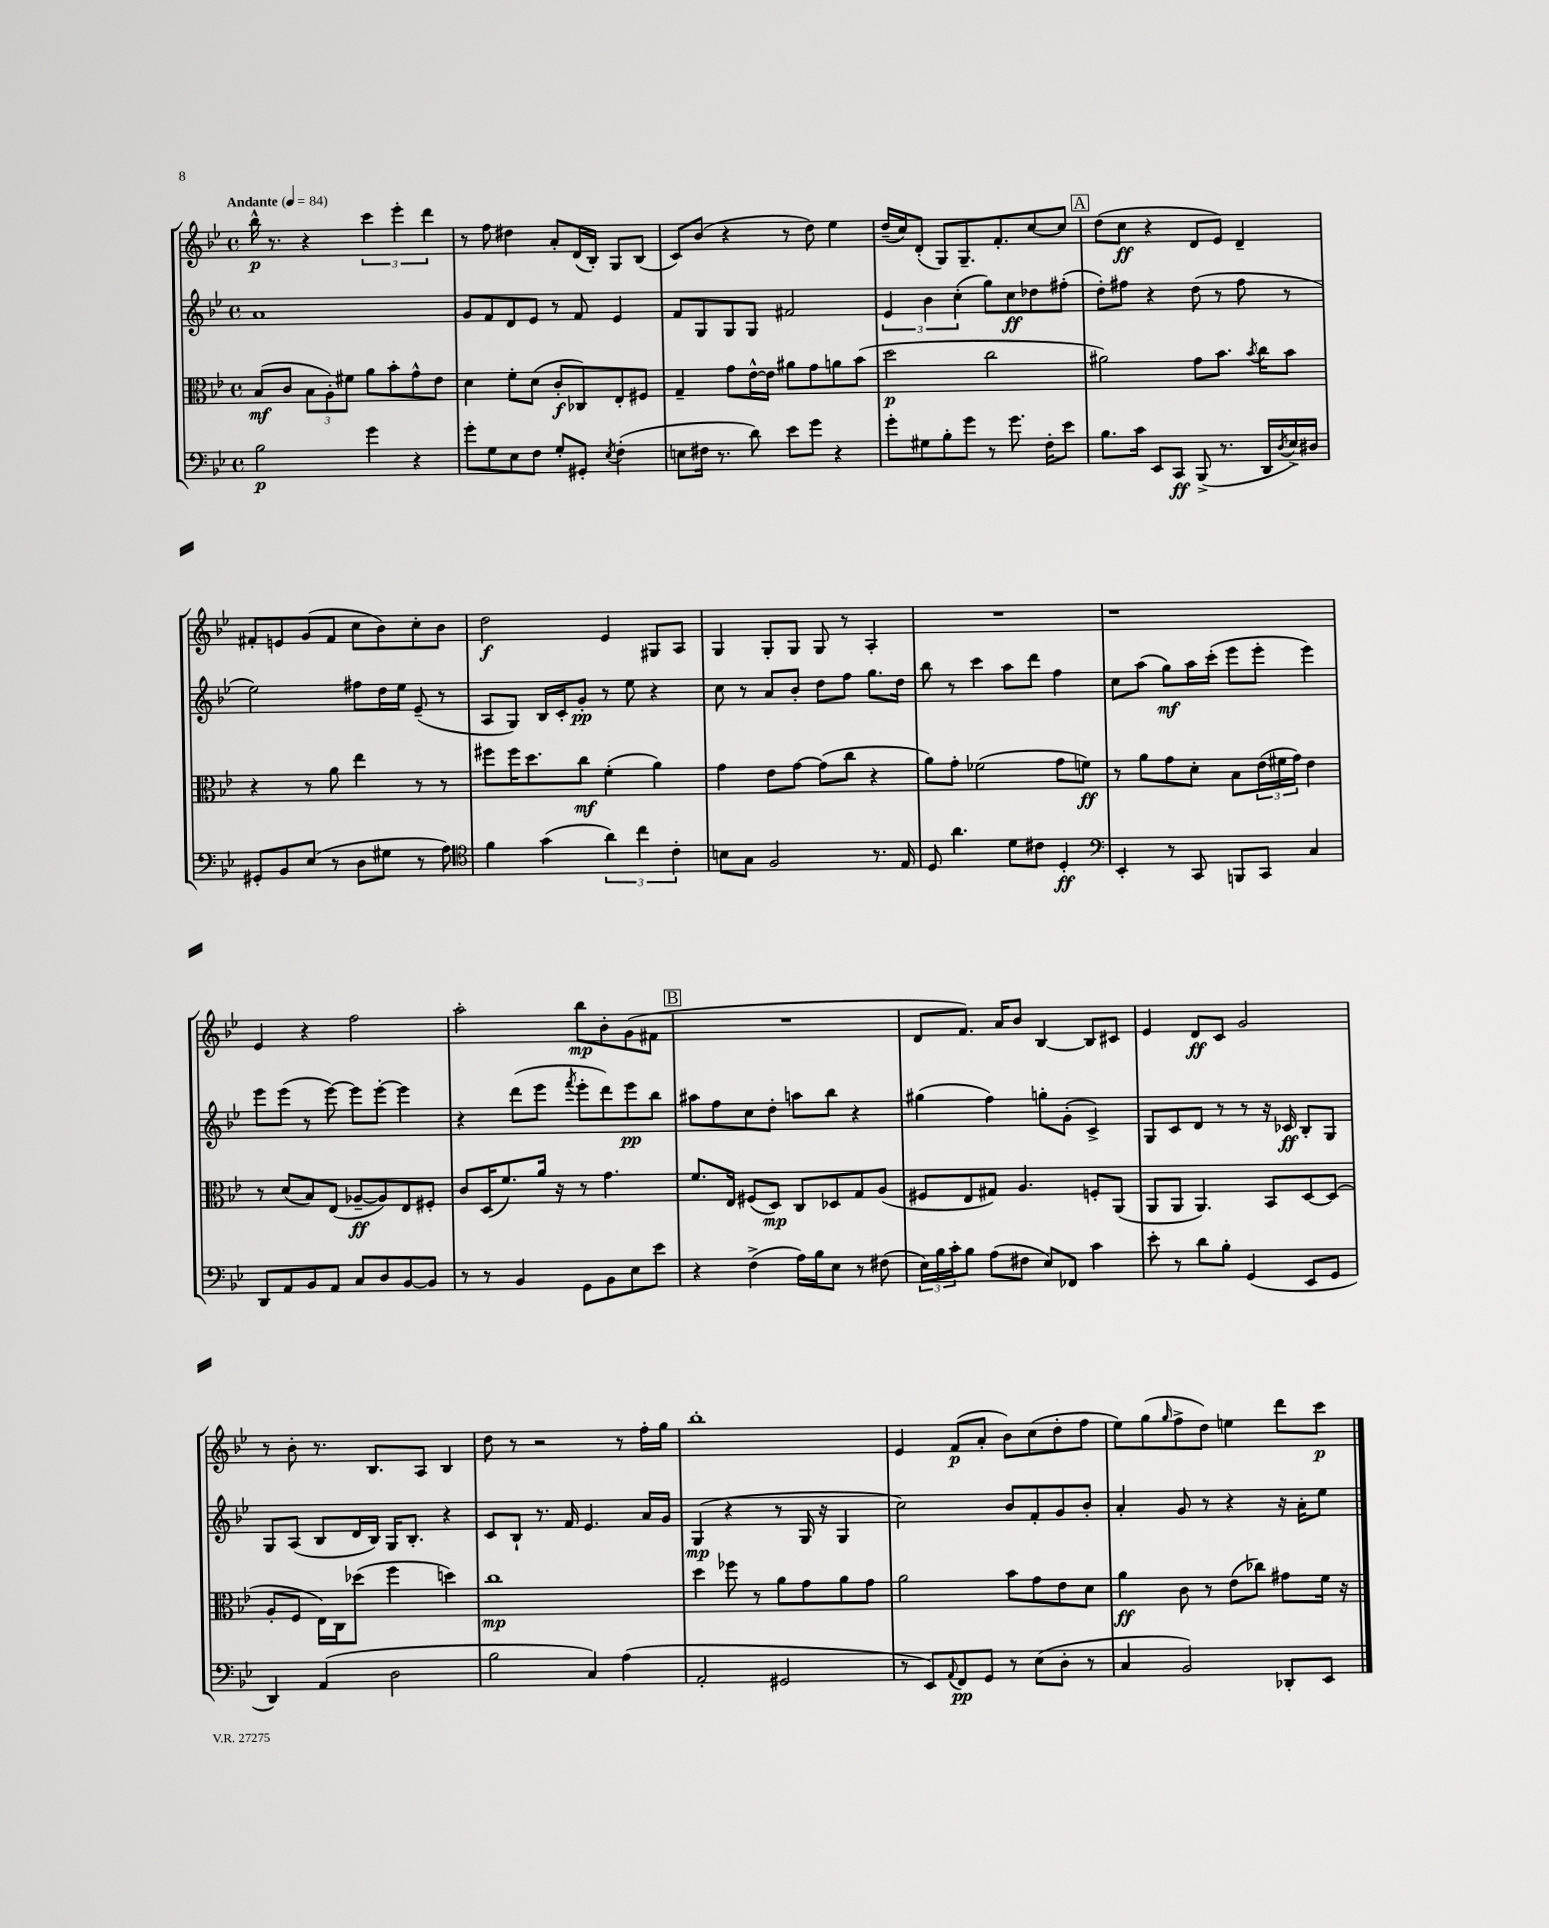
<<
\new StaffGroup <<
\new Staff = "s0" {
    \clef treble \key bes \major \defaultTimeSignature \time 4/4 \tempo "Andante" 4 = 84
    bes''16-^\p r8. r4 \tuplet 3/2 { c'''4 ees'''4-. d'''4 } |
    r8 f''8 dis''4 a'8-. d'16( bes16-.) g8 bes8( |
    c'8) bes'8( r4 r8 d''8) ees''4 |
    d''16--( c''16) d'8-.( g8) g8.-- f'8.-. c''8~ c''8 |
    \mark \markup { \box "A" } d''8( c''8\ff r4 d'8 ees'8) d'4-- |
    fis'8-. e'8 g'8( fis'8 c''8 bes'8) c''8-. bes'8 |
    d''2\f ees'4 gis8 a8 |
    g4 g8-. g8 g8 r8 a4-. |
    R1 |
    r1 |
    ees'4 r4 f''2 |
    a''2-. bes''8\mp bes'8-. g'8( fis'8 |
    \mark \markup { \box "B" } R1 |
    d'8 f'8.) a'16 bes'8 bes4~ bes8 cis'8 |
    ees'4 d'8\ff c'8 g'2 |
    r8 bes'8-. r8. bes8. a8 bes4 |
    d''8 r8 r2 r8 f''16-. g''16 |
    bes''1-. |
    ees'4 f'8\p( a'8-. bes'8) c''8( d''8-. f''8 |
    ees''8) g''8( \grace { g''16 } f''8-> d''8) e''4 d'''8 c'''8\p \bar "|." |
}
\new Staff = "s1" {
    \clef treble \key bes \major \defaultTimeSignature \time 4/4
    a'1 |
    g'8 f'8 d'8 ees'8 r8 f'8 ees'4 |
    f'8 g8 g8 g8 fis'2 |
    \tuplet 3/2 { ees'4 bes'4 c''4-.( } g''8) c''8\ff des''8 fis''8-.( |
    \mark \markup { \box "A" } d''8-.) fis''8 r4 d''8( r8 fis''8 r8 |
    ees''2) fis''8 d''16 ees''16 ees'8--( r8 |
    a8 g8) bes16 c'16-. g'8-.\pp r8 ees''8 r4 |
    c''8 r8 a'8 bes'8-. d''8 f''8 g''8. d''16 |
    bes''8 r8 c'''4 a''8 d'''8 f''4 |
    c''8 a''8( g''8\mf) a''16 c'''16-.( ees'''8 ees'''8-. ees'''4) |
    ees'''8 ees'''8( r8 ees'''8~) ees'''8 ees'''8~-. ees'''4 |
    r4 d'''8( ees'''8 \acciaccatura { f'''8 } ees'''8-. d'''8) ees'''8\pp bes''8 |
    \mark \markup { \box "B" } ais''8 f''8 c''8 d''8-. a''8 bes''8 r4 |
    gis''4( f''4) g''8-. g'8-.( c'4->) |
    g8 c'8 d'8 r8 r8 r16 ces'16\ff bes8-. g8 |
    g8 a8( bes8 d'16 bes16) g16 bes8.-. r4 |
    c'8 bes8-! r8. f'16 ees'4. a'16 g'16 |
    g4\mp( r4 r8 g16 r16 g4 |
    c''2) bes'8 f'8-. g'8 bes'8-. |
    a'4-. g'8 r8 r4 r16 a'16-. ees''8 \bar "|." |
}
\new Staff = "s2" {
    \clef alto \key bes \major \defaultTimeSignature \time 4/4
    bes8\mf( c'8 \tuplet 3/2 { bes8 a8-.) fis'8 } a'8 bes'8-. g'8-^ ees'8 |
    d'4 f'8-. d'8( c'8-.\f ces8) ees8-. fis8 |
    g4-- g'8 ees'16~-^ ees'16 ais'8 g'8 a'8 bes'8( |
    d''2\p c''2 |
    \mark \markup { \box "A" } ais'2) g'8 bes'8. \acciaccatura { bes'8 } c''16 bes'8 |
    r4 r8 a'8 ees''4 r8 r8 |
    fis''8 fis''16 d''8. c''8\mf f'4-.( a'4) |
    g'4 ees'8 g'8~ g'8( c''8 r4 |
    a'8) g'8-. fes'2( g'8 f'8\ff) |
    r8 a'8 g'8 d'8-. bes8 \tuplet 3/2 { ees'16( fis'16 g'16) } ees'4 |
    r8 d'8( bes8) ees8( aes8~--\ff aes8) ees8 fis8-. |
    c'8 d16( f'8.) a'16 r16 r8 g'4. |
    \mark \markup { \box "B" } f'8. ees16 fis8( d8\mp) c8 des8 g8 a8( |
    fis8 ees8 gis8) a4. f8-. a,8( |
    a,8 a,8 a,4.) bes,8 d8~ d8( |
    a8-. f8 ees16) c16 des''8( f''4 d''4) |
    c''1\mp |
    d''4 fes''8 r8 a'8 g'8 a'8 g'8 |
    a'2 bes'8 g'8 ees'8 d'8 |
    a'4\ff c'8 r8 ees'8( ces''8) gis'8 f'16 r16 \bar "|." |
}
\new Staff = "s3" {
    \clef bass \key bes \major \defaultTimeSignature \time 4/4
    bes2\p g'4 r4 |
    g'8-. g8 ees8 f8 g8-. gis,8-. \acciaccatura { ees8 } f4-.( |
    e8 fis16 r8. d'8) ees'8 g'8 r4 |
    g'8-. gis8 bes8-. g'8 r8 g'8. f16-. ees'8 |
    \mark \markup { \box "A" } bes8. c'16 ees,8 c,8\ff bes,,8->( r8. d,16 \acciaccatura { d8 } ees16->) dis16 |
    gis,8-. bes,8 ees8( r8 d8 gis8 r8 a8) |
    \clef tenor f'4 g'4( \tuplet 3/2 { a'4) c''4 c'4-. } |
    b8 g8 f2 r8. ees16 |
    d8 a'4. d'8 cis'8 d4-.\ff |
    \clef bass ees,4-. r8 c,8 b,,8 c,8 c4 |
    d,8 a,8 bes,8 a,8 c8 d8 bes,8~ bes,8 |
    r8 r8 bes,4 g,8 bes,8 ees8 ees'8 |
    \mark \markup { \box "B" } r4 f4->( a16) bes16 ees8 r8 fis8( |
    \tuplet 3/2 { ees16) bes16 c'16-. } bes8 a8( fis8 ees8) fes,8 c'4 |
    ees'8-. r8 d'8 bes8-. g,4( ees,8 g,8 |
    d,4) a,4( d2 |
    bes2 c4) a4( |
    a,2-. gis,2 |
    r8 ees,8) \appoggiatura { a,8 } f,8\pp g,8 r8 ees8( d8-. r8 |
    c4 bes,2) des,8-. ees,8 \bar "|." |
}
>>
>>
\layout { \context { \Score \remove "Bar_number_engraver" } }
